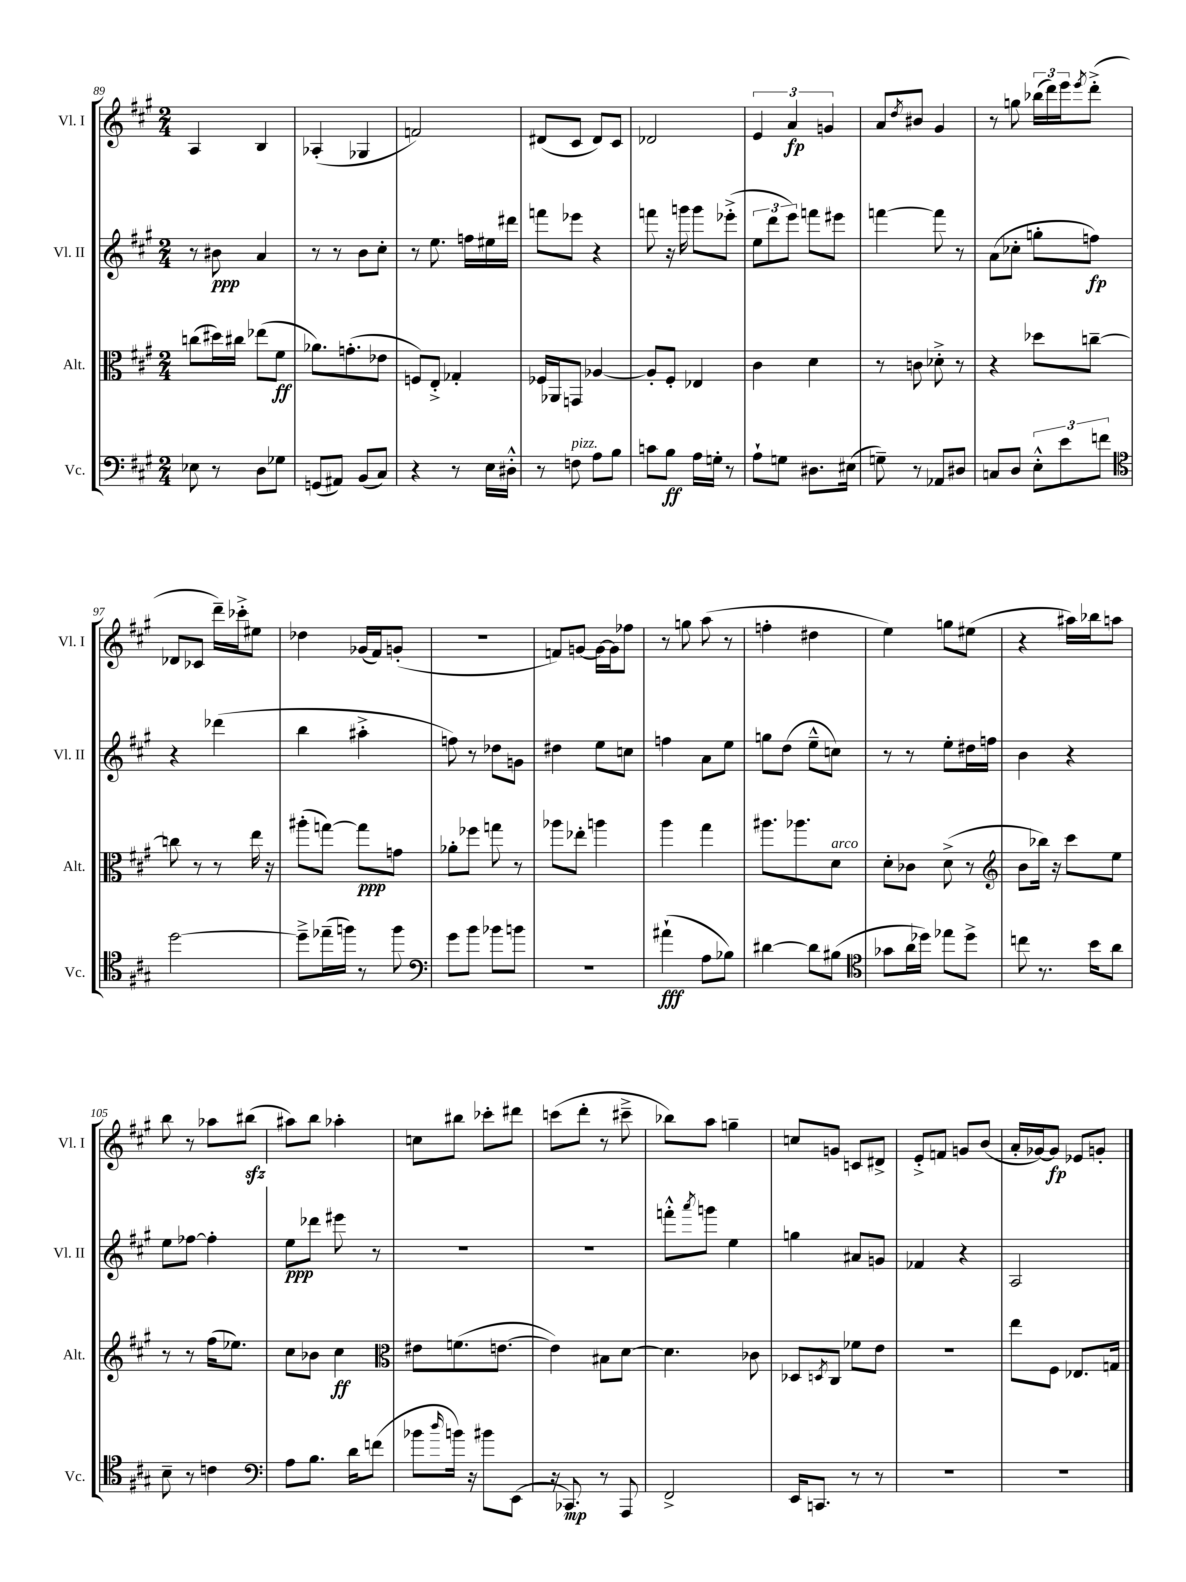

**kern	**dynam	**kern	**dynam	**kern	**dynam	**kern	**dynam
*part4	*part4	*part3	*part3	*part2	*part2	*part1	*part1
*staff4	*staff4	*staff3	*staff3	*staff2	*staff2	*staff1	*staff1
*I"Vc.	*	*I"Alt.	*	*I"Vl. II	*	*I"Vl. I	*
*I'Vc.	*	*I'Alt.	*	*I'Vl. II	*	*I'Vl. I	*
*clefF4	*	*clefC3	*	*clefG2	*	*clefG2	*
*k[f#c#g#]	*	*k[f#c#g#]	*	*k[f#c#g#]	*	*k[f#c#g#]	*
*M2/4	*	*M2/4	*	*M2/4	*	*M2/4	*
=89	=89	=89	=89	=89	=89	=89	=89
8E-X\	.	(8ccn\L	.	8r	.	4A/	.
8r	.	16dd#X\L)	.	8b#X\	ppp	.	.
.	.	16cc#X\JJ	.	.	.	.	.
8D\L	.	(8ee-X\L	.	4a/	.	4B/	.
8G-X\J	.	8f#\J	ff	.	.	.	.
=90	=90	=90	=90	=90	=90	=90	=90
(8GGn/L	.	8.a-X\L)	.	8r	.	(4A-X'/	.
8AA#X/J)	.	.	.	8r	.	.	.
.	.	(8.gn'\	.	.	.	.	.
(8BB/L	.	.	.	8b\L	.	4G-X/	.
8C#/J)	.	8e-X\J	.	8cc#'\J	.	.	.
=91	=91	=91	=91	=91	=91	=91	=91
4r	.	8Fn/L)	.	8r	.	2fn/)	.
.	.	8E'^/J	.	8.ee\	.	.	.
8r	.	4G-X'/	.	.	.	.	.
.	.	.	.	16ffn\LL	.	.	.
16E\LL	.	.	.	16ee#X\	.	.	.
16D#X'^^\JJ	.	.	.	16ddd#X\JJ	.	.	.
=92	=92	=92	=92	=92	=92	=92	=92
8r	.	16F-X/LL	.	8fffn\L	.	(8d#X/L	.
.	.	16AA-X/J	.	.	.	.	.
!LO:TX:a:i:t=pizz.	!	!	!	!	!	!	!
8Fn\	.	8GGn/J	.	8eee-X\J	.	8c#/J	.
8A\L	.	[4A-X/	.	4r	.	8d#/L)	.
8B\J	.	.	.	.	.	8c#/J	.
=93	=93	=93	=93	=93	=93	=93	=93
8cn\L	.	8A-'/L]	.	8fffn\	.	2d-X/	.
8B\J	ff	8F#'/J	.	16r	.	.	.
.	.	.	.	16gggn\	.	.	.
16A\LL	.	4E-X/	.	8ggg\L	.	.	.
16Gn'\JJ	.	.	.	.	.	.	.
8r	.	.	.	(8eee-X'^\J	.	.	.
=94	=94	=94	=94	=94	=94	=94	=94
8A`\L	.	4c#\	.	12ee\L	.	6e/	.
.	.	.	.	12ddd\	.	.	.
8Gn\J	.	.	.	.	.	.	.
.	.	.	.	12eee\J)	.	6a/	fp
8.D#X\L	.	4d\	.	8fffn\L	.	.	.
.	.	.	.	.	.	6gn/	.
.	.	.	.	8eee#X\J	.	.	.
(16E#X\Jk	.	.	.	.	.	.	.
=95	=95	=95	=95	=95	=95	=95	=95
8Gn~\)	.	8r	.	[4fffn\	.	8a/L	.
.	.	.	.	.	.	8qdd/	.
8r	.	8cn\	.	.	.	8b#X/J	.
8AA-X/L	.	8d-X'^\	.	8fff\]	.	4g#/	.
8D#X/J	.	8r	.	8r	.	.	.
=96	=96	=96	=96	=96	=96	=96	=96
8Cn/L	.	4r	.	(8a\L	.	8r	.
8D/J	.	.	.	8cc-X'\J	.	8ggn\	.
12E'^^\L	.	8dd-X\L	.	8ggn'\L	.	(24bb-X\LL	.
.	.	.	.	.	.	24ddd\)	.
12e\	.	.	.	.	.	24eee\J	.
.	.	.	.	.	.	8qeee/	.
.	.	[8ccn~\J	.	8ffn\J)	fp	(8ddd'^\J	.
12fn\J	.	.	.	.	.	.	.
!!LO:LB:g=z
=97	=97	=97	=97	=97	=97	=97	=97
*clefC4	*	*	*	*	*	*	*
[2dd\	.	8ccn\]	.	4r	.	8d-X/L	.
.	.	8r	.	.	.	8c-X/J	.
.	.	8r	.	(4ddd-X\	.	16ddd~\LL)	.
.	.	.	.	.	.	16ccc-X'^\J	.
.	.	16ee\	.	.	.	8ee#X\J	.
.	.	16r	.	.	.	.	.
=98	=98	=98	=98	=98	=98	=98	=98
8dd~^\L]	.	(8aa#X'\L	.	4bb\	.	4dd-X\	.
(16ee-X~\L	.	[8ggn\J)	.	.	.	.	.
16ffn\JJ)	.	.	.	.	.	.	.
8r	.	8gg\L]	ppp	4aa#X'^\	.	(16g-X/LL	.
.	.	.	.	.	.	16f#/J)	.
8ff\	.	8gn\J	.	.	.	(8gn'/J	.
=99	=99	=99	=99	=99	=99	=99	=99
*clefF4	*	*	*	*	*	*	*
8g#\L	.	8a-X'\L	.	8ffn\)	.	2r	.
8b\J	.	8ff-X\J	.	8r	.	.	.
8b-X\L	.	8ggn\	.	8dd-X\L	.	.	.
8bn\J	.	8r	.	8gn\J	.	.	.
=100	=100	=100	=100	=100	=100	=100	=100
2r	.	8aa-X\L	.	4dd#X\	.	8fn/L)	.
.	.	8ee-X'\J	.	.	.	[8gn/J	.
.	.	4aan\	.	8ee\L	.	16g\LL_	.
.	.	.	.	.	.	16g\J]	.
.	.	.	.	8ccn\J	.	8ff-X\J	.
=101	=101	=101	=101	=101	=101	=101	=101
(4a#X`\	fff	4aa\	.	4ffn\	.	8r	.
.	.	.	.	.	.	8ggn\	.
8A\L	.	4gg#\	.	8a\L	.	(8aa\	.
8B-X\J)	.	.	.	8ee\J	.	8r	.
=102	=102	=102	=102	=102	=102	=102	=102
[4d#X\	.	8.aa#X\L	.	8ggn\L	.	4ffn'\	.
.	.	.	.	(8dd\J	.	.	.
.	.	8.aa-X\	.	.	.	.	.
8d#\L]	.	.	.	8ee~^^\L	.	4dd#X\	.
!	!	!LO:TX:a:i:t=arco	!	!	!	!	!
(8B#X\J	.	8d\J	.	8ccn\J)	.	.	.
=103	=103	=103	=103	=103	=103	=103	=103
*clefC4	*	*	*	*	*	*	*
8g-X\L	.	8d'\L	.	8r	.	4ee\)	.
16a\L	.	8c-X\J	.	8r	.	.	.
16dd-X\JJ)	.	.	.	.	.	.	.
8ee-X\L	.	(8d^\	.	8ee'\L	.	8ggn\L	.
8dd-^\J	.	8r	.	16dd#X\L	.	(8ee#X\J	.
.	.	.	.	16ffn\JJ	.	.	.
=104	=104	=104	=104	=104	=104	=104	=104
*	*	*clefG2	*	*	*	*	*
8ccn\	.	8b\L	.	4b\	.	4r	.
8.r	.	16bb-X\Jk)	.	.	.	.	.
.	.	16r	.	.	.	.	.
.	.	8ccc#\L	.	4r	.	16aa#X\LL)	.
16b\KL	.	.	.	.	.	16bb-X\J	.
8a\J	.	8ee\J	.	.	.	8aan\J	.
!!LO:LB:g=z
=105	=105	=105	=105	=105	=105	=105	=105
8B~\	.	8r	.	8ee\L	.	8bb\	.
8r	.	8r	.	[8ff-X\J	.	8r	.
4cn\	.	(16ff#\KL	.	4ff-'\]	.	8aa-X\L	.
.	.	8.ee-X\J)	.	.	.	.	.
.	.	.	.	.	.	(8bb#Xzz\J	.
=106	=106	=106	=106	=106	=106	=106	=106
*clefF4	*	*	*	*	*	*	*
8A\L	.	8cc#\L	.	8ee\L	ppp	8aa#X\L)	.
8.B\J	.	8b-X\J	.	8ddd-X\J	.	8bb\J	.
.	.	4cc#\	ff	8eee#X\	.	4aa-X'\	.
16d\KL	.	.	.	.	.	.	.
(8fn\J	.	.	.	8r	.	.	.
=107	=107	=107	=107	=107	=107	=107	=107
*	*	*clefC3	*	*	*	*	*
8b-X\L	.	8e#X\L	.	2r	.	8ccn\L	.
16qqdd/	.	.	.	.	.	.	.
16bn\Jk)	.	(8.fn\	.	.	.	8bb#X\J	.
16r	.	.	.	.	.	.	.
8b#X\L	.	.	.	.	.	8ccc-X'\L	.
.	.	[8.en\J	.	.	.	.	.
(8EE\J	.	.	.	.	.	8ddd#X\J	.
=108	=108	=108	=108	=108	=108	=108	=108
16r	.	4e\])	.	2r	.	(8cccn\L	.
8.CC-X/)	mp	.	.	.	.	.	.
.	.	.	.	.	.	8ddd'\J	.
8r	.	8B#X\L	.	.	.	8r	.
8AAA/	.	[8d\J	.	.	.	8ccc#X~^\	.
=109	=109	=109	=109	=109	=109	=109	=109
2FF#^/	.	4.d\]	.	8fffn'^^\L	.	8bb-X\L)	.
.	.	.	.	8qaaa/	.	.	.
.	.	.	.	8gggn\J	.	8aa\J	.
.	.	.	.	4ee\	.	4ggn~\	.
.	.	8c-X\	.	.	.	.	.
=110	=110	=110	=110	=110	=110	=110	=110
16EE/KL	.	8D-X/L	.	4ggn\	.	8ccn/L	.
8.CCn/J	.	.	.	.	.	.	.
.	.	8qDn/	.	.	.	.	.
.	.	8C#/J	.	.	.	8gn/J	.
8r	.	8f-X\L	.	8a#X/L	.	8cn/L	.
8r	.	8e\J	.	8gn/J	.	8d#X^/J	.
=111	=111	=111	=111	=111	=111	=111	=111
2r	.	2r	.	4f-X/	.	8e'^/L	.
.	.	.	.	.	.	8fn/J	.
.	.	.	.	4r	.	8gn/L	.
.	.	.	.	.	.	(8b/J	.
=112	=112	=112	=112	=112	=112	=112	=112
2r	.	8ee\L	.	2A/	.	16a'/LL	.
.	.	.	.	.	.	[16g-X/J)	.
.	.	8F#\J	.	.	.	8g-/J]	fp
.	.	8.E-X/L	.	.	.	8e-X/L	.
.	.	.	.	.	.	8gn'/J	.
.	.	16Gn/Jk	.	.	.	.	.
==	==	==	==	==	==	==	==
*-	*-	*-	*-	*-	*-	*-	*-
